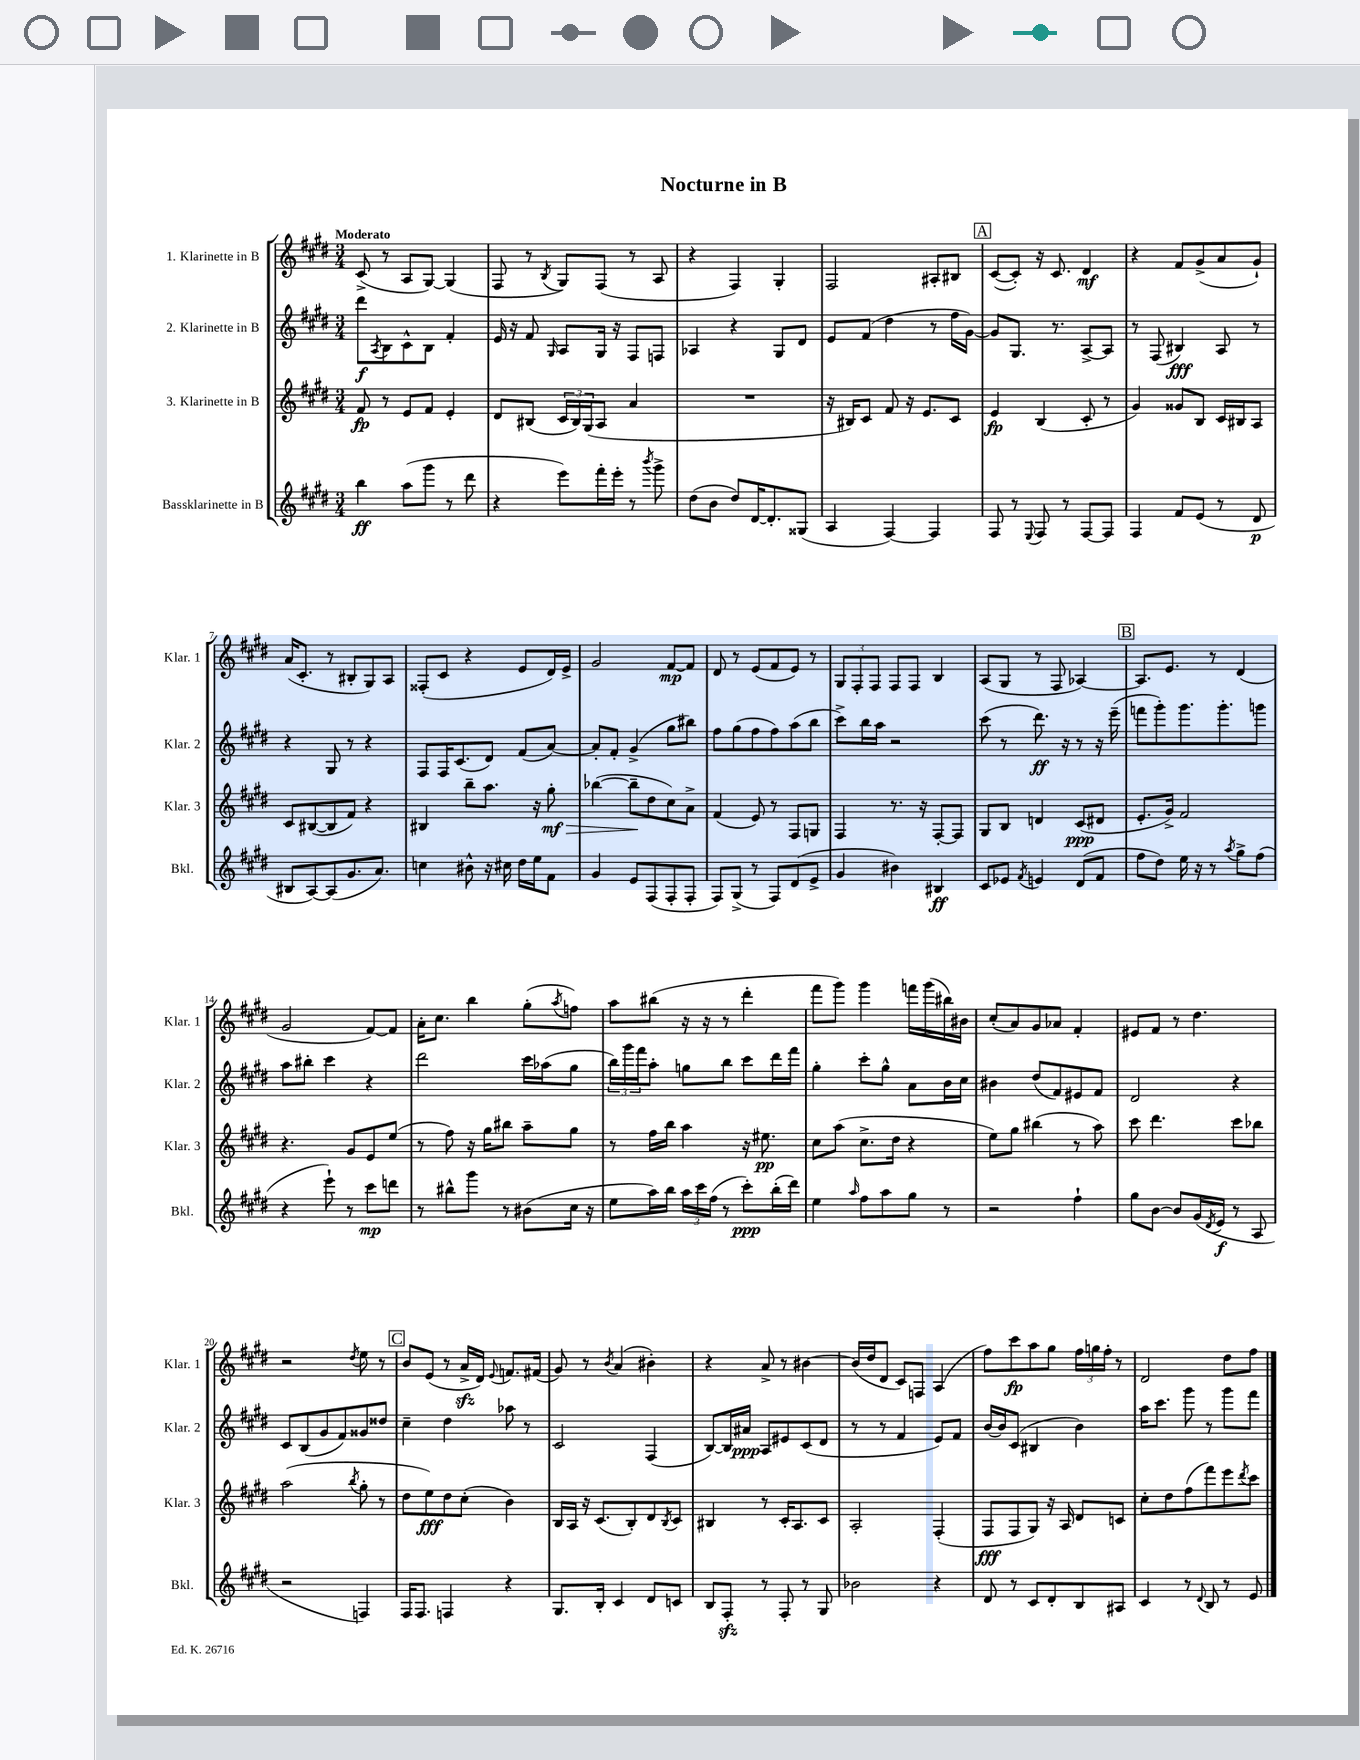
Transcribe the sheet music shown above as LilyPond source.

\header { title = "Nocturne in B" }
<<
\new StaffGroup <<
\new Staff = "s0" \with { instrumentName = "1. Klarinette in B" shortInstrumentName = "Klar. 1" } {
    \clef treble \key e \major \numericTimeSignature \time 3/4 \tempo "Moderato"
    cis'8->( r8 a8 gis8~) gis4( |
    fis8 r8 \acciaccatura { b8 } gis8) fis8( r8 a8 |
    r4 fis4) gis4-. |
    fis2 ais8-. bis8 |
    \mark \markup { \box "A" } cis'8~( cis'8-.) r16 cis'8. dis'4\mf |
    r4 fis'8 gis'8->( a'8 gis'8-!) |
    a'16( cis'8.-. r8 bis8-. gis8) a8 |
    fisis8-.( cis'8 r4 e'8 dis'16) e'16-> |
    gis'2 fis'8~\mp fis'8 |
    dis'8 r8 e'8( fis'8 e'8) r8 |
    \tuplet 3/2 { gis8 fis8-. fis8 } fis8 fis8 b4 |
    a8( gis8 r8 fis8 aes4~) |
    \mark \markup { \box "B" } aes8. e'8. r8 dis'4( |
    gis'2 fis'8~) fis'8 |
    a'16-. cis''8. b''4 gis''8-.( \acciaccatura { a''8 } f''8) |
    a''8 bis''8( r16 r16 r8 dis'''4-. |
    fis'''8 gis'''8) gis'''4 f'''16 gis'''16( bis''16) bis'16 |
    cis''8-.( a'8) gis'8 aes'8 fis'4-. |
    eis'8 fis'8 r8 dis''4. |
    r2 \acciaccatura { dis''8 } e''8 r8 |
    \mark \markup { \box "C" } b'8 e'8( r8 a'16->\sfz dis'16) \appoggiatura { e'8 } f'8. fis'16( |
    gis'8) r8 \acciaccatura { b'8 } a'4( bis'4-.) |
    r4 a'8-> r8 bis'4~ |
    bis'16( dis''16 dis'8 cis'8) f8 a4( |
    fis''8) cis'''8\fp a''8 gis''8 \tuplet 3/2 { fis''16 g''16 fis''16-. } r8 |
    dis'2 dis''8 fis''8 \bar "|." |
}
\new Staff = "s1" \with { instrumentName = "2. Klarinette in B" shortInstrumentName = "Klar. 2" } {
    \clef treble \key e \major \numericTimeSignature \time 3/4
    dis'''8\f \acciaccatura { a8 } b8 cis'8-^ b8 fis'4-. |
    e'16 r16 fis'8 \grace { gis16 } a8 gis16 r16 fis8 f8 |
    aes4 r4 gis8 dis'8 |
    e'8 fis'8( dis''4 r8 fis''16 gis'16~) |
    \mark \markup { \box "A" } gis'8 gis8. r8. a8~-> a8 |
    r8 fis8( bis4\fff) a8 r8 |
    r4 gis8 r8 r4 |
    fis8 fis16 cis'8.( dis'8) fis'8( a'8~) |
    a'8-. fis'8-. gis'4->( gis''8 bis''8) |
    fis''8 gis''8( fis''8 fis''8) a''8( b''8 |
    cis'''8->) b''16 a''16 r2 |
    cis'''8( r8 dis'''8.\ff) r16 r8 r16 e'''16--( |
    \mark \markup { \box "B" } f'''8 gis'''8-.) gis'''8. gis'''8.-. g'''8 |
    a''8 bis''8-. cis'''4 r4 |
    dis'''2 cis'''16 aes''16( gis''8 |
    \tuplet 3/2 { b''16) gis'''16 fis'''16 } a''8-. g''8 b''8 cis'''8 dis'''16 fis'''16 |
    gis''4-. cis'''8-. gis''8-^ a'8 b'16 cis''16 |
    bis'4 dis''8( fis'8) eis'8 fis'8 |
    dis'2 r4 |
    cis'8 b8( gis'8 fis'8) gisis'8 disis''8 |
    \mark \markup { \box "C" } cis''4-- dis''4 aes''8 r8 |
    cis'2 fis4( |
    b8~) b16 ais'16\ppp a8 eis'8 cis'8( dis'8 |
    r8 r8 fis'4 e'8) fis'8 |
    b'16~ b'16 cis'8( bis4 b'4) |
    a''16 cis'''8. gis'''8 r8 gis'''8 fis'''8 \bar "|." |
}
\new Staff = "s2" \with { instrumentName = "3. Klarinette in B" shortInstrumentName = "Klar. 3" } {
    \clef treble \key e \major \numericTimeSignature \time 3/4
    fis'8\fp r8 e'8 fis'8 e'4-. |
    dis'8 bis8( \tuplet 3/2 { cis'16 bis16) gis16( } a8 a'4 |
    R2. |
    r16 bis16) cis'8 fis'8 r16 e'8. cis'8 |
    \mark \markup { \box "A" } e'4\fp b4( cis'8-. r8 |
    gis'4) gisis'8 b8 cis'16 bis16 a8 |
    cis'8 bis8~( bis8 fis'8) r4 |
    bis4 b''8-- a''8. r16 gis''8-.\mf\> |
    bes''4~( bes''8--\! dis''8 cis''8) a'8-> |
    fis'4( e'8) r8 fis8 g8 |
    fis4 r8. r16 fis8~-. fis8 |
    gis8 b8 d'4 cis'8\ppp( dis'8 |
    \mark \markup { \box "B" } e'8.-. gis'16->) fis'2 |
    r4. gis'8 e'8 e''8( |
    r8 fis''8) r16 gis''16 bis''8 a''8-- gis''8 |
    r8 fis''16 b''16 a''4 r16 eis''8.\pp |
    cis''8 a''8( cis''8.-> dis''16 r4 |
    e''8) gis''8 bis''4( r8 a''8) |
    cis'''8 dis'''4. cis'''8 bes''8 |
    a''2( \acciaccatura { b''8 } gis''8-. r8 |
    \mark \markup { \box "C" } dis''8 e''8\fff) dis''8 cis''8-.( b'4) |
    b16 a16 r16 cis'8.( b8-.) dis'8 \acciaccatura { b8 } cis'8 |
    bis4 r8 cis'16-. a8. cis'8 |
    a2-. fis4-.( |
    fis8\fff fis8 gis8) r16 a16 dis'8 c'8 |
    cis''8-. dis''8 fis''8( fis'''8) e'''8 \acciaccatura { dis'''8 } cis'''8 \bar "|." |
}
\new Staff = "s3" \with { instrumentName = "Bassklarinette in B" shortInstrumentName = "Bkl." } {
    \clef treble \key e \major \numericTimeSignature \time 3/4
    b''4\ff a''8( gis'''8 r8 dis'''8 |
    r4 e'''8) fis'''16-. e'''16-. r8 \acciaccatura { b'''8 } gis'''8-> |
    dis''8( b'8 dis''8) dis'16~ dis'8.-. gisis8( |
    a4 fis4~) fis4 |
    \mark \markup { \box "A" } fis8 r8 \appoggiatura { e8 } fis8 r8 fis8~ fis8 |
    fis4 fis'8 e'8( r8 dis'8\p |
    bis8 a8~) a8( gis'8. a'8.) |
    c''4 bis'8-^ r16 cis''16 dis''16 e''16 fis'8 |
    gis'4 e'8 fis8( fis8-. fis8-. |
    fis8) gis8->( r8 fis8) dis'8( e'8-> |
    gis'4 bis'4) bis4\ff |
    cis'8 ees'8 \acciaccatura { fis'8 } e'4 dis'8( fis'8 |
    \mark \markup { \box "B" } fis''8 dis''8) e''16 r16 r8 \acciaccatura { a''8 } gis''8-> fis''8( |
    r4 e'''8-!) r8 cis'''8\mp d'''8 |
    r8 bis''8-^ gis'''8 r8 bis'8( cis''16 r16 |
    e''8 a''16) b''16 \tuplet 3/2 { a''16 cis'''16 fis''16( } r8 cis'''8-.\ppp) b''16-.( dis'''16) |
    e''4 \grace { a''16 } fis''8 a''8 gis''8 r8 |
    r2 fis''4-! |
    gis''8 b'8~ b'8 gis'16( \acciaccatura { dis'8 } e'16\f r8 a8 |
    r2 f4) |
    \mark \markup { \box "C" } fis16 fis8. f4 r4 |
    gis8. b16-. cis'4 dis'8 c'8 |
    b8 fis8-.\sfz r8 fis8-. r8 gis8 |
    bes'2 r4 |
    dis'8 r8 cis'8 dis'8-. b8 ais8 |
    cis'4 r8 \appoggiatura { dis'8 } b8 r8 e'8 \bar "|." |
}
>>
>>
